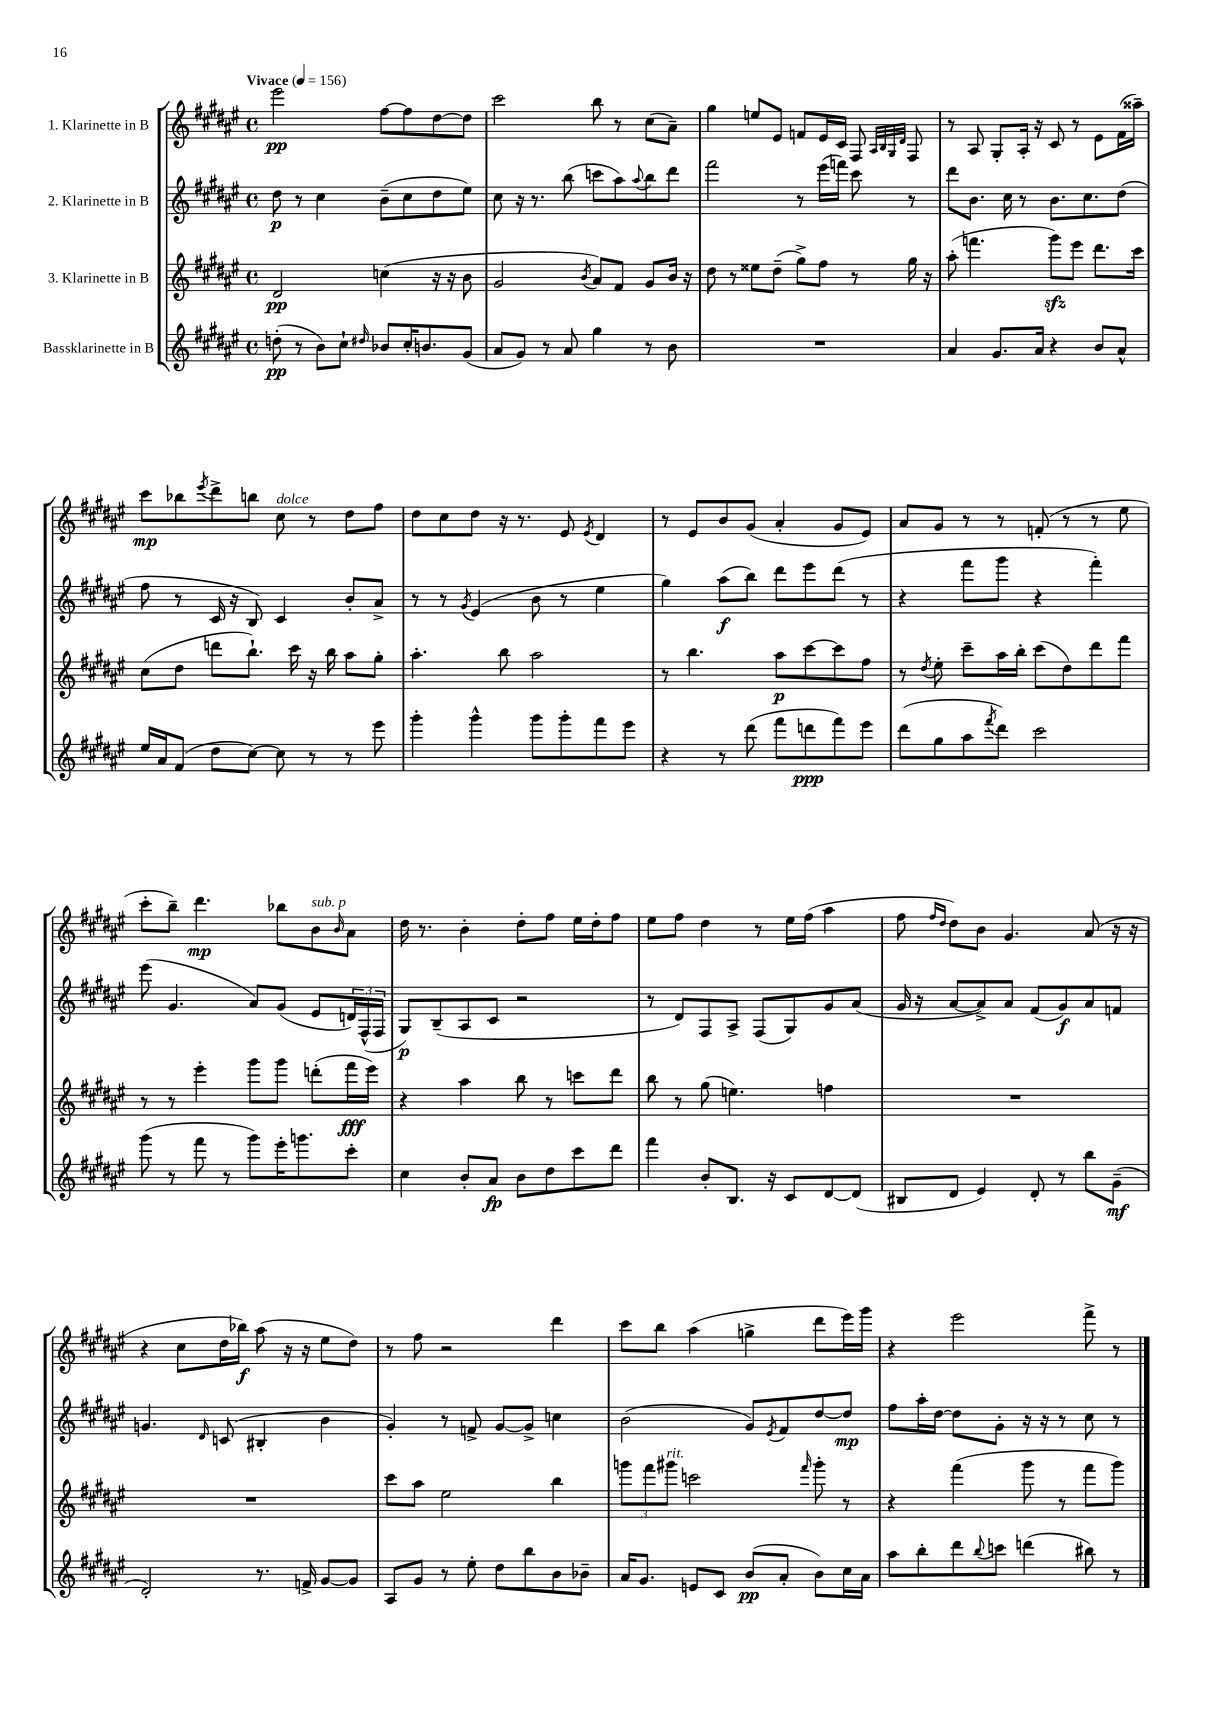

**kern	**dynam	**kern	**dynam	**kern	**dynam	**kern	**dynam
*part4	*part4	*part3	*part3	*part2	*part2	*part1	*part1
*staff4	*staff4	*staff3	*staff3	*staff2	*staff2	*staff1	*staff1
*I"Bassklarinette in B	*	*I"3. Klarinette in B	*	*I"2. Klarinette in B	*	*I"1. Klarinette in B	*
*clefG2	*	*clefG2	*	*clefG2	*	*clefG2	*
*k[f#c#g#d#a#e#]	*	*k[f#c#g#d#a#e#]	*	*k[f#c#g#d#a#e#]	*	*k[f#c#g#d#a#e#]	*
*M4/4	*	*M4/4	*	*M4/4	*	*M4/4	*
*met(c)	*	*met(c)	*	*met(c)	*	*met(c)	*
*MM156	*	*MM156	*	*MM156	*	*MM156	*
=1	=1	=1	=1	=1	=1	=1	=1
!	!	!	!	!	!	!LO:TX:a:B:t=Vivace	!
(8ddn'\	pp	2d#/	pp	8dd#\	p	2eee#\	pp
8r	.	.	.	8r	.	.	.
8b\L)	.	.	.	4cc#\	.	.	.
8cc#`\J	.	.	.	.	.	.	.
16qqdd#X/	.	.	.	.	.	.	.
8b-X/L	.	(4ccn\	.	(8b~\L	.	[8ff#\L	.
16cc#'/K	.	.	.	8cc#\	.	8ff#\]	.
8.bn/	.	.	.	.	.	.	.
.	.	16r	.	8dd#\	.	[8dd#\	.
.	.	16r	.	.	.	.	.
(8g#/J	.	8b\	.	8ee#\J)	.	8dd#\J]	.
=2	=2	=2	=2	=2	=2	=2	=2
8a#/L	.	2g#/	.	8cc#\	.	2ccc#\	.
8g#/J)	.	.	.	16r	.	.	.
.	.	.	.	8.r	.	.	.
8r	.	.	.	.	.	.	.
8a#/	.	.	.	(8bb\	.	.	.
.	.	8qb/	.	.	.	.	.
4gg#\	.	8a#/L)	.	8cccn\L	.	8bb\	.
.	.	8f#/J	.	8aa#\)	.	8r	.
.	.	.	.	8qqaa#/	.	.	.
8r	.	8g#/L	.	8bb\	.	(8cc#\L	.
8b\	.	16b/Jk	.	8ddd#\J	.	8a#~\J)	.
.	.	16r	.	.	.	.	.
=3	=3	=3	=3	=3	=3	=3	=3
1r	.	8dd#\	.	2fff#\	.	4gg#\	.
.	.	8r	.	.	.	.	.
.	.	8ee##X\L	.	.	.	8een/L	.
.	.	(8dd#~\J	.	.	.	8e#/J	.
.	.	8gg#^\L)	.	8r	.	8fn/L	.
.	.	8ff#\J	.	(16eee#\LL	.	16e#/L	.
.	.	.	.	16fffn\JJ)	.	16c#/JJ	.
.	.	8r	.	8ccc#\	.	8F#/	.
.	.	.	.	.	.	32qqA#/LLL	.
.	.	.	.	.	.	32qqB/	.
.	.	.	.	.	.	32qqG#/	.
.	.	.	.	.	.	32qqd#/JJJ	.
.	.	16gg#\	.	8r	.	8F#/	.
.	.	16r	.	.	.	.	.
=4	=4	=4	=4	=4	=4	=4	=4
4a#/	.	(8aa#'\	.	8ddd#\L	.	8r	.
.	.	4.fffn\	.	8.b\J	.	8A#/	.
8.g#/L	.	.	.	.	.	8G#'/L	.
.	.	.	.	16cc#\	.	.	.
.	.	.	.	8r	.	16A#'/Jk	.
16a#/Jk	.	.	.	.	.	16r	.
4r	.	8ggg#zz\L)	.	8.b\L	.	8c#/	.
.	.	8eee#\J	.	.	.	8r	.
.	.	.	.	8.cc#\	.	.	.
8b/L	.	8.ddd#\L	.	.	.	8e#\L	.
8a#^^/J	.	.	.	(8dd#\J	.	(16f#\L	.
.	.	16ccc#\Jk	.	.	.	16aa##X~\JJ)	.
!!LO:LB:g=z
=5	=5	=5	=5	=5	=5	=5	=5
16ee#/LL	.	(8cc#\L	.	8ff#\	.	8ccc#\L	mp
16a#/J	.	.	.	.	.	.	.
(8f#/J	.	8dd#\J	.	8r	.	8bb-X\	.
.	.	.	.	.	.	8qeee#/	.
8dd#\L	.	8dddn\L	.	16c#/	.	8ddd#^\	.
.	.	.	.	16r	.	.	.
[8cc#\J)	.	8.bb`\J)	.	8B/)	.	8bbn\J	.
!	!	!	!	!	!	!LO:TX:a:i:t=dolce	!
8cc#\]	.	.	.	4c#/	.	8cc#\	.
.	.	16ccc#\	.	.	.	.	.
8r	.	16r	.	.	.	8r	.
.	.	16bb\	.	.	.	.	.
8r	.	8aa#\L	.	8b'/L	.	8dd#\L	.
8eee#\	.	8gg#'\J	.	8a#^/J	.	8ff#\J	.
=6	=6	=6	=6	=6	=6	=6	=6
4ggg#'\	.	4.aa#'\	.	8r	.	8dd#\L	.
.	.	.	.	8r	.	8cc#\	.
.	.	.	.	8qg#/	.	.	.
4ggg#^^\	.	.	.	(4e#/	.	8dd#\J	.
.	.	8bb\	.	.	.	16r	.
.	.	.	.	.	.	8.r	.
8ggg#\L	.	2aa#\	.	8b\	.	.	.
8ggg#'\	.	.	.	8r	.	8e#/	.
.	.	.	.	.	.	8qe#/	.
8fff#\	.	.	.	4ee#\	.	4d#/	.
8eee#\J	.	.	.	.	.	.	.
=7	=7	=7	=7	=7	=7	=7	=7
4r	.	8r	.	4gg#\)	.	8r	.
.	.	4.bb\	.	.	.	8e#/L	.
8r	.	.	.	(8aa#\L	f	8b/	.
(8ddd#\	.	.	.	8bb\J)	.	(8g#/J	.
8fff#\L	.	8aa#\L	p	8ddd#\L	.	4a#'/	.
8dddn\	ppp	[8ccc#\	.	8eee#\	.	.	.
8fff#\)	.	8ccc#\]	.	(8ddd#\J	.	8g#/L	.
8eee#\J	.	8ff#\J	.	8r	.	8e#/J)	.
=8	=8	=8	=8	=8	=8	=8	=8
(8ddd#\L	.	8r	.	4r	.	8a#/L	.
.	.	8qdd#/	.	.	.	.	.
8gg#\	.	8ee#'\	.	.	.	8g#/J	.
8aa#\	.	8ccc#~\L	.	8fff#\L	.	8r	.
8qfff#/	.	.	.	.	.	.	.
8ddd#\J)	.	16aa#\L	.	8ggg#\J	.	8r	.
.	.	16bb'\JJ	.	.	.	.	.
2ccc#\	.	(8ccc#\L	.	4r	.	(8fn'/	.
.	.	8dd#\)	.	.	.	8r	.
.	.	8ddd#\	.	4fff#'\)	.	8r	.
.	.	8fff#\J	.	.	.	8ee#\	.
!!LO:LB:g=z
=9	=9	=9	=9	=9	=9	=9	=9
(8ggg#\	.	8r	.	(8eee#\	.	8ccc#'\L	.
8r	.	8r	.	4.g#/	.	8bb~\J)	.
8fff#\	.	4eee#'\	.	.	.	4.ddd#\	mp
8r	.	.	.	.	.	.	.
8ggg#\L)	.	8ggg#\L	.	8a#/L)	.	.	.
16eee#'\K	.	8ggg#\J	.	(8g#/J	.	8bb-X\L	.
8.gggn\	.	.	.	.	.	.	.
!	!	!	!	!	!	!LO:TX:a:i:t=sub. p	!
.	.	(8dddn'\L	.	8e#/L	.	8b\	.
.	.	.	.	.	.	16qqb/	.
8ccc#'\J	.	16fff#\L	fff	24dn/L)	.	8a#\J	.
.	.	.	.	(24F#^^/	.	.	.
.	.	16eee#\JJ)	.	.	.	.	.
.	.	.	.	24F#/JJ	.	.	.
=10	=10	=10	=10	=10	=10	=10	=10
4cc#\	.	4r	.	8G#/L)	p	16dd#\	.
.	.	.	.	.	.	8.r	.
.	.	.	.	(8B~/	.	.	.
8b'/L	.	4aa#\	.	8A#/	.	4b'\	.
8a#/J	fp	.	.	8c#/J	.	.	.
8b\L	.	8bb\	.	2r	.	8dd#'\L	.
8dd#\	.	8r	.	.	.	8ff#\J	.
8ccc#\	.	8cccn\L	.	.	.	16ee#\LL	.
.	.	.	.	.	.	16dd#'\J	.
8ddd#\J	.	8ddd#\J	.	.	.	8ff#\J	.
=11	=11	=11	=11	=11	=11	=11	=11
4fff#\	.	8bb\	.	8r	.	8ee#\L	.
.	.	8r	.	8d#/L)	.	8ff#\J	.
8b'/L	.	(8gg#\	.	8F#/	.	4dd#\	.
8.B/J	.	4.een\)	.	8A#^/J	.	.	.
.	.	.	.	(8F#/L	.	8r	.
16r	.	.	.	.	.	.	.
8c#/L	.	.	.	8G#/)	.	16ee#\LL	.
.	.	.	.	.	.	(16ff#\JJ	.
[8d#/	.	4ffn\	.	8g#/	.	4aa#\	.
(8d#/J]	.	.	.	(8a#/J	.	.	.
=12	=12	=12	=12	=12	=12	=12	=12
8B#X/L	.	1r	.	16g#/	.	8ff#\	.
.	.	.	.	16r	.	.	.
.	.	.	.	.	.	16qqff#/LL	.
.	.	.	.	.	.	16qqdd#/JJ	.
8d#/J	.	.	.	[8a#/L	.	8dd#\L)	.
4e#/)	.	.	.	8a#^/])	.	8b\J	.
.	.	.	.	8a#/J	.	4.g#/	.
8d#'/	.	.	.	(8f#/L	.	.	.
8r	.	.	.	8g#/)	f	.	.
8bb\L	.	.	.	8a#/	.	(8a#/	.
(8g#~\J	mf	.	.	8fn/J	.	16r	.
.	.	.	.	.	.	16r	.
!!LO:LB:g=z
=13	=13	=13	=13	=13	=13	=13	=13
2d#'/)	.	1r	.	4.gn/	.	4r	.
.	.	.	.	.	.	8cc#\L	.
.	.	.	.	16qqd#/	.	.	.
.	.	.	.	(8cn/	.	16dd#\L	.
.	.	.	.	.	.	16bb-X\JJ)	f
8.r	.	.	.	4B#X'/	.	(8aa#\	.
.	.	.	.	.	.	16r	.
16fn^/	.	.	.	.	.	16r	.
[8g#/L	.	.	.	4b\	.	8ee#\L	.
8g#/J]	.	.	.	.	.	8dd#\J)	.
=14	=14	=14	=14	=14	=14	=14	=14
8A#/L	.	8ccc#\L	.	4g#'/)	.	8r	.
8g#/J	.	8aa#\J	.	.	.	8ff#\	.
8r	.	2ee#\	.	8r	.	2r	.
8ee#'\	.	.	.	8fn^/	.	.	.
8dd#\L	.	.	.	[8g#/L	.	.	.
8bb\	.	.	.	8g#^/J]	.	.	.
8b\	.	4bb\	.	4ccn\	.	4ddd#\	.
8b-X~\J	.	.	.	.	.	.	.
=15	=15	=15	=15	=15	=15	=15	=15
16a#/KL	.	12gggn\L	.	(2b\	.	8ccc#\L	.
8.g#/J	.	.	.	.	.	.	.
.	.	12fff#\	.	.	.	.	.
.	.	.	.	.	.	8bb\J	.
!	!	!LO:TX:a:i:t=rit.	!	!	!	!	!
.	.	12ggg#X\J	.	.	.	.	.
8en/L	.	2cccn\	.	.	.	(4aa#\	.
8c#/J	.	.	.	.	.	.	.
(8b/L	pp	.	.	8g#/L)	.	4ggn^\	.
.	.	.	.	8qe#/	.	.	.
8a#'/J	.	.	.	8f#/	.	.	.
.	.	16qqfff#/	.	.	.	.	.
8b\L)	.	8ggg#'\	.	[8dd#/	.	8ddd#\L	.
16cc#\L	.	8r	.	8dd#/J]	mp	16eee#\L)	.
16a#\JJ	.	.	.	.	.	16ggg#\JJ	.
=16	=16	=16	=16	=16	=16	=16	=16
8aa#\L	.	4r	.	8ff#\L	.	4r	.
8bb'\	.	.	.	16aa#'\L	.	.	.
.	.	.	.	[16dd#\JJ	.	.	.
8ddd#\	.	(4fff#\	.	8dd#\L]	.	2eee#\	.
8qqbb/	.	.	.	.	.	.	.
8cccn\J	.	.	.	8g#'\J	.	.	.
(4dddn\	.	8ggg#\	.	16r	.	.	.
.	.	.	.	16r	.	.	.
.	.	8r	.	8r	.	.	.
8bb#X\)	.	8fff#\L	.	8cc#\	.	8fff#^\	.
8r	.	8ggg#\J)	.	8r	.	8r	.
==	==	==	==	==	==	==	==
*-	*-	*-	*-	*-	*-	*-	*-
